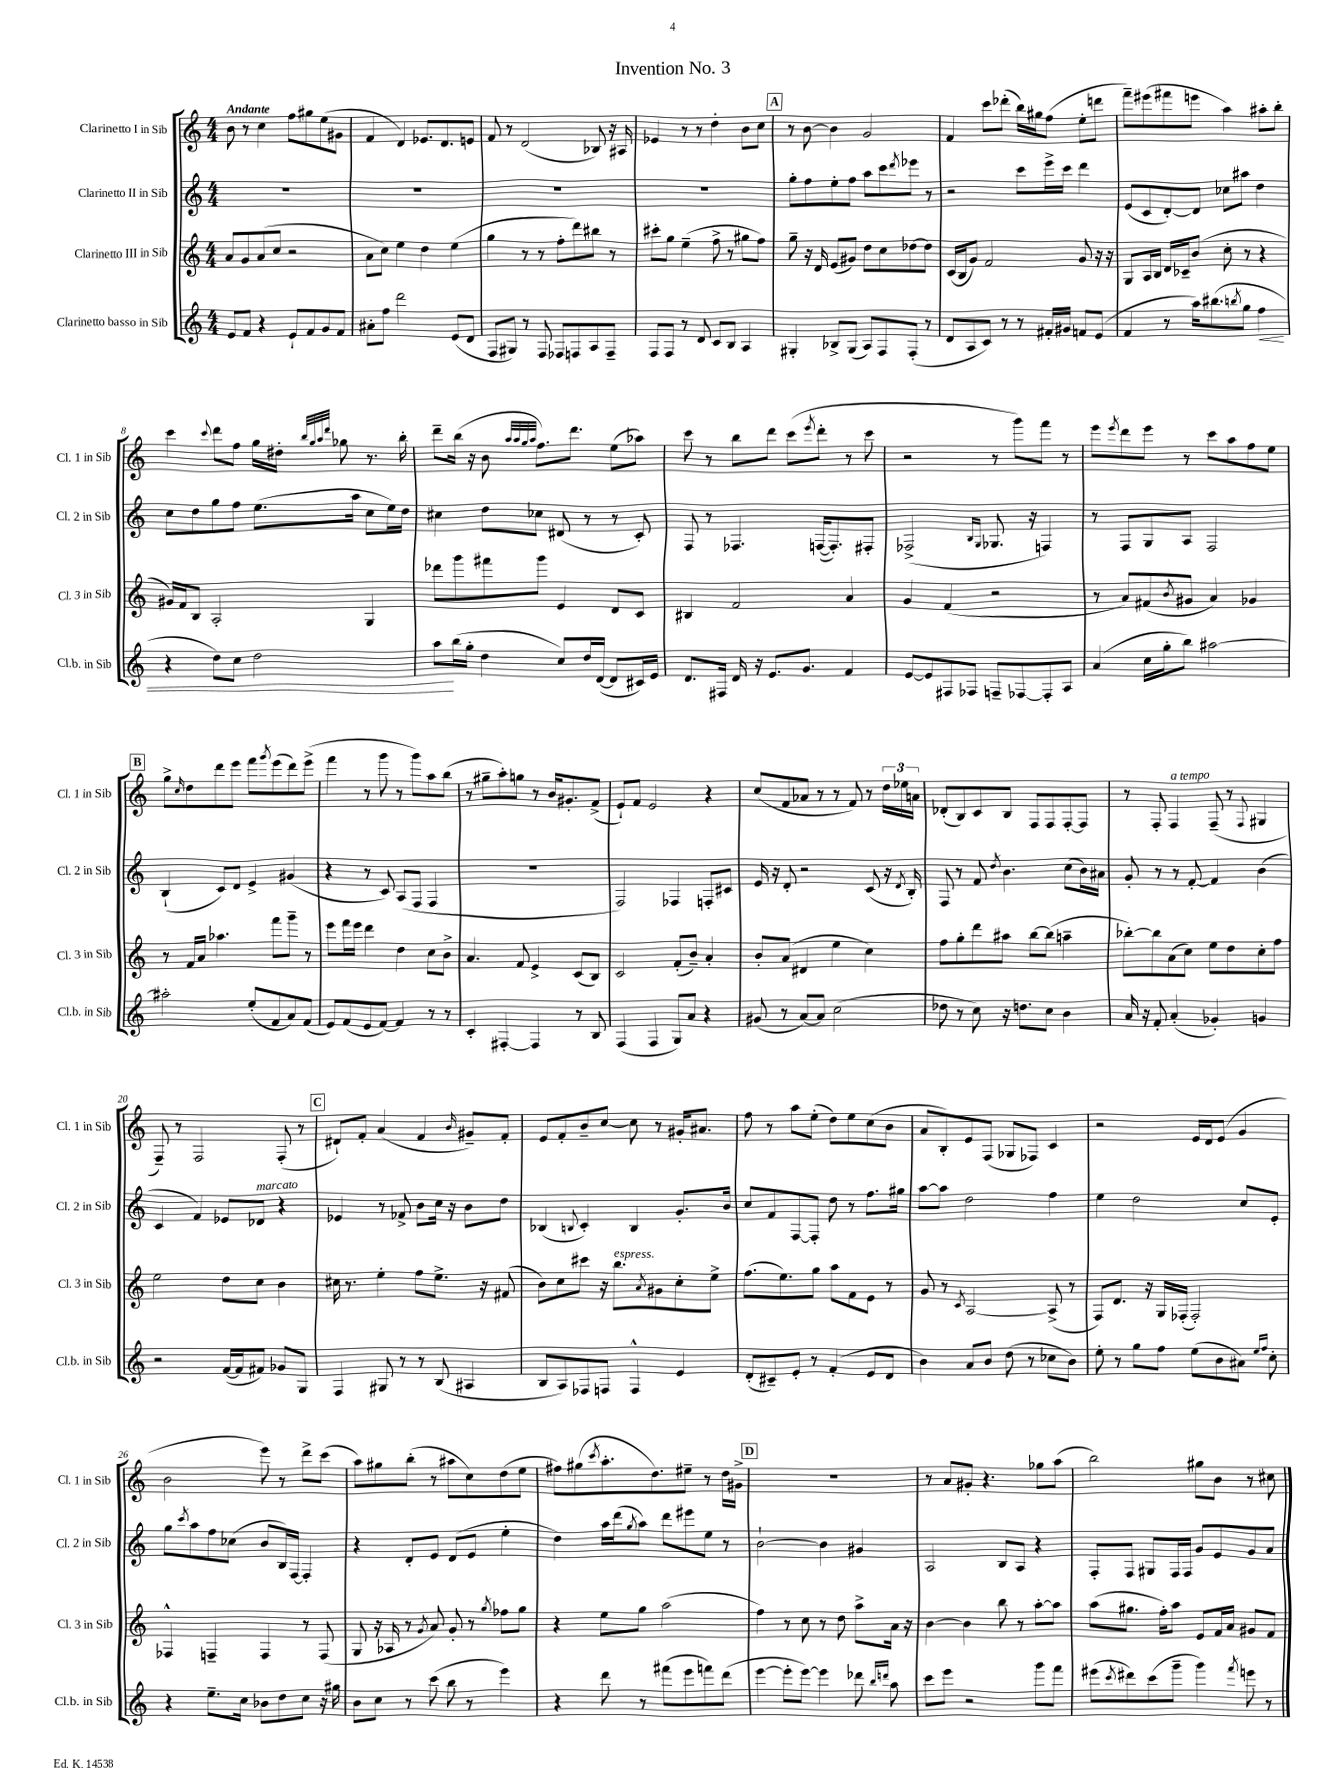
\header { title = "Invention No. 3" }
<<
\new StaffGroup <<
\new Staff = "s0" \with { instrumentName = "Clarinetto I in Sib" shortInstrumentName = "Cl. 1 in Sib" } {
    \clef treble \key c \major \numericTimeSignature \time 4/4 \tempo "Andante"
    b'8 r8 c''4 f''8 gis''8 e''8( gis'8 |
    f'4 d'4) ees'8. d'8. e'8 |
    f'8 r8 d'2( bes8) r16 ais16 |
    ees'4 r8 r8 d''4-. b'8 c''8 |
    \mark \markup { \box "A" } r8 b'8~ b'4 g'2 |
    f'4 c'''8 des'''8-.( b''16) gis''16 f''8( e''8-. d'''8 |
    f'''8--) eis'''8( fis'''8 e'''8 a''4) ais''8-. b''8-. |
    c'''4 \appoggiatura { c'''8 } d'''8 f''8 g''16 dis''16-. \grace { b''32 g''32 a''32 d'''32 } ges''8 r8. b''16-. |
    d'''8-- b''16( r16 b'8 \grace { a''32 a''32 g''32 a''32 } f''8.) d'''8. e''8( aes''8) |
    c'''8 r8 b''8 d'''8 c'''8( \acciaccatura { e'''8 } d'''8-. r8 c'''8 |
    r2 r8 g'''8) f'''8 r8 |
    e'''8 \acciaccatura { e'''8 } d'''8 e'''8 r8 c'''8 a''8 f''8 e''8 |
    \mark \markup { \box "B" } g''8-> \grace { c''16 } d''8 d'''8 e'''8 f'''8 \acciaccatura { g'''8 } e'''8( d'''8) e'''8->( |
    f'''4 r8 g'''8 r8 g'''8) a''8 b''8( |
    r8 gis''8-- a''8-.) g''8 r8 b'16 gis'8.-. f'8->( |
    e'8-!) f'8 e'2 r4 |
    c''8( f'8 aes'8 r8 r8 f'8) r8 \tuplet 3/2 { d''16 ees''16 a'16 } |
    des'8-.( b8) c'8 b8 f8 f8 f8~-. f8 |
    r8 f8-. f4^\markup { \italic "a tempo" } f8--( r8 \appoggiatura { f8 } gis4 |
    f8--) r8 f2 f8-.( r8 |
    \mark \markup { \box "C" } dis'8-!) f'8-. a'4( f'4 \grace { b'16 } gis'8--) f'8-. |
    e'8 f'8-. b'8-- c''8~ c''8 r8 gis'16-. ais'8. |
    f''8 r8 a''8 e''8-.( d''8) e''8 c''8( b'8 |
    a'8 b8-.) e'8 f8( ges8 fes8) c'4 |
    r2 e'16 d'16 e'8( g'4 |
    b'2 e'''8) r8 d'''8-> c'''8( |
    a''8) gis''8 b''8-.( r8 ais''8 c''8) d''8( e''8 |
    fis''8) gis''8( \acciaccatura { c'''8 } a''8.-. d''8.) eis''8-- r8 d''16 gis'16-> |
    \mark \markup { \box "D" } R1 |
    r8 a'8 gis'8-. r4. ges''8 a''8( |
    b''2) gis''8 b'8 r8 cis''8 \bar "|." |
}
\new Staff = "s1" \with { instrumentName = "Clarinetto II in Sib" shortInstrumentName = "Cl. 2 in Sib" } {
    \clef treble \key c \major \numericTimeSignature \time 4/4
    R1 |
    R1 |
    R1 |
    R1 |
    \mark \markup { \box "A" } g''8-. f''8 e''8-. f''8 a''8 c'''8 \acciaccatura { d'''8 } ees'''8 r8 |
    r2 c'''8 e'''16-> c'''16 d'''4 |
    e'8( c'8 d'8~-.) d'8 ces''8 ais''8 d''4 |
    c''8 d''8 g''8 f''8 e''8.( a''16 c''8 e''16) d''16 |
    cis''4 d''8 ces''8 dis'8( r8 r8 c'8-.) |
    f8 r8 fes4. f16~( f8.-.) fis8-. |
    fes2->( \grace { b16 g16 } ges8. r16 f4) |
    r8 f8 g8 a8 f2 |
    \mark \markup { \box "B" } b4-!( c'8) d'8 e'4-> gis'4( |
    r4 r8 c'8) a8( f8 f4 |
    R1 |
    f2) fes4 f8-. cis'8 |
    e'16 r16 d'8-. r2 c'8( r16 \acciaccatura { d'8 } b16-.) |
    f8 r8 f'8 \acciaccatura { d''8 } b'4. c''8( b'16) ais'16 |
    g'8-. r8 r8 f'8~-. f'4 b'4( |
    c'4 f'4) ees'8 des'8^\markup { \italic "marcato" } r4 |
    \mark \markup { \box "C" } ees'4 r8 fes'8-> b'8 c''16 r16 b'8 d''8 |
    bes4( \appoggiatura { b8 } c'4-.) b4 g'8.-. b'16 |
    c''8 f'8 f8~ f8-. d''8 r8 f''8. gis''16 |
    a''8~ a''8 d''2 f''4 |
    e''4 d''2 c''8 e'8-. |
    g''8 \acciaccatura { c'''8 } a''8 f''8 ces''8( b'8 b16) f16~ f4-. |
    r4 d'8-. e'8 d'8( e'8 e''4-. |
    d''4) a''16 d'''16( \acciaccatura { g''8 } a''8) d'''8 eis'''8 e''8 r8 |
    \mark \markup { \box "D" } b'2~-! b'4 gis'4 |
    a2 b8 a8 r4 |
    f8-. f8 gis8 f16 f16 g'8 e'8 g'8 a'8 \bar "|." |
}
\new Staff = "s2" \with { instrumentName = "Clarinetto III in Sib" shortInstrumentName = "Cl. 3 in Sib" } {
    \clef treble \key c \major \numericTimeSignature \time 4/4
    a'8 g'8 a'8( c''8 r2 |
    a'8 c''8) e''4 d''4 e''4( |
    g''4 r8 r8 f''8-. d'''8) bis''8 r8 |
    cis'''8-. g''8 e''4--( f''8-> r8 gis''8 f''8) |
    \mark \markup { \box "A" } g''8-- r16 d'16 e'8( gis'8) d''8 c''8 des''8~ des''8 |
    c'16( b16 g'8) f'2 g'8 r16 r16 |
    g8 a16 b16 d'16 ces'16-- b'8( c''8-. r8 r4 |
    gis'16) f'16 b8 a2-. g4 |
    des'''8 g'''8 fis'''8 g'''8 e'4 d'8 c'8 |
    bis4 f'2 a'4 |
    g'4 f'4( r2 |
    r8 a'8) fis'8( \acciaccatura { b'8 } gis'8 a'4) ges'4 |
    \mark \markup { \box "B" } r8 f'16 a'16 aes''4. f'''8 g'''8-- r8 |
    e'''8 f'''16 e'''16 d'''4 d''4 c''8 b'8-> |
    a'4. f'8 e'4-> c'8( b8) |
    c'2 f'8-.( b'8--) a'4-. |
    b'8-. a'8( dis'4 e''4 c''4) |
    f''8 g''8-. d'''8 ais''8 b''8~ b''8( a''4-- |
    bes''8~-.) bes''8 a'8( c''8) e''8 d''8 c''8-. f''8 |
    e''2 d''8 c''8 b'4 |
    \mark \markup { \box "C" } cis''16 r8. e''4-. f''8 e''8.-> r16 fis'8( |
    b'8) c''8 cis'''8 r16 b''8.^\markup { \italic "espress." } \acciaccatura { a'8 } gis'8 c''8-. e''8-> |
    f''8.( e''8.) g''8 a''8 f'8 e'8 r8 |
    g'8 r8 \acciaccatura { c'8 } a2~ a8->( r8 |
    f8) d'8. r16 g16 fes16-.( fes2-.) |
    fes4-^ f4-- f4 r8 f8( |
    g8 r16 aes16 r8 \acciaccatura { g'8 } a'8) g'8-. r8 \acciaccatura { g''8 } fes''8 g''8 |
    r4 e''8 g''8 a''2( |
    \mark \markup { \box "D" } f''4) r8 c''8 r8 d''8 a''8-> a'16 r16 |
    b'4~ b'4 b''8 r8 a''8~-. a''8 |
    a''8( gis''8. f''16-.) a''8 e'8 f'16 a'16 gis'8 f'8 \bar "|." |
}
\new Staff = "s3" \with { instrumentName = "Clarinetto basso in Sib" shortInstrumentName = "Cl.b. in Sib" } {
    \clef treble \key c \major \numericTimeSignature \time 4/4
    e'8 f'8 r4 e'8-! f'8 g'8 f'8 |
    ais'8-. f''8 d'''2 e'8( d'8 |
    f8 gis8) r8 f8 fes8 f8 a8 f8-- |
    f8 f8 r8 d'8 c'8 b8 a4 |
    \mark \markup { \box "A" } gis4-. bes8-> gis8( a8) f8 f8-.( r8 |
    d'8 a8 c'8) r8 r8 fis'16-. gis'16 f'8 e'8( |
    f'4 r8 a''16) bis''8.( \acciaccatura { b''8 } g''8 f''4\< |
    r4 d''8) c''8 d''2 |
    a''8\! b''16( g''16-. d''4 c''8) d''16 d'16~( d'8 cis'16) e'16 |
    d'8. fis16 d'16 r16 e'8. g'8. f'4 |
    e'8~ e'8 fis8 fes8 f8-- fes8~ fes8-. a8 |
    a'4( c''16 g''16-. b''8) ais''2~ |
    \mark \markup { \box "B" } ais''2-. e''8-.( f'8 a'8) f'8( |
    e'8) f'8( e'8 f'8~) f'4 r8 r8 |
    c'4-. fis4~-. fis4 r8 b8 |
    f4( f4 g8) a'8 r4 |
    gis'8( r8 a'8~) a'8 c''2( |
    des''8 r8 c''8) r16 d''8. c''8 b'4 |
    a'16 r16 f'8-. a'4-.( ges'4-.) g'4 |
    r2 f'16~( f'16 fis'8) ges'8 g8 |
    \mark \markup { \box "C" } f4 gis8 r8 r8 b8( ais4 |
    b8 a8) fes8 f8 f4-^ e'4 |
    d'8-.( cis'8--) e'8-. r8 f'4-.( e'8 d'8 |
    b'4) a'8 b'8 d''8( r8 ces''8 b'8) |
    e''8-. r8 g''8 f''8 e''8( b'8 ais'8) \grace { e''16 f''16 } c''8-. |
    r4 e''8.-- c''16 bes'8 d''8 c''8 r16 gis''16 |
    b'8 c''8 r8 c'''8( b''8 r8 e'''4) |
    r4 d'''8 r8 fis'''8( e'''8 f'''8) d'''8( |
    \mark \markup { \box "D" } e'''4~ e'''8-. e'''8~) e'''4 des'''8 \grace { b''16 d'''16 } a''8 |
    c'''8 e'''8 r2 g'''8 f'''8 |
    eis'''8( \acciaccatura { c'''8 } dis'''8) c'''8( g'''8-- g'''4) \acciaccatura { f'''8 } e'''8 r8 \bar "|." |
}
>>
>>
